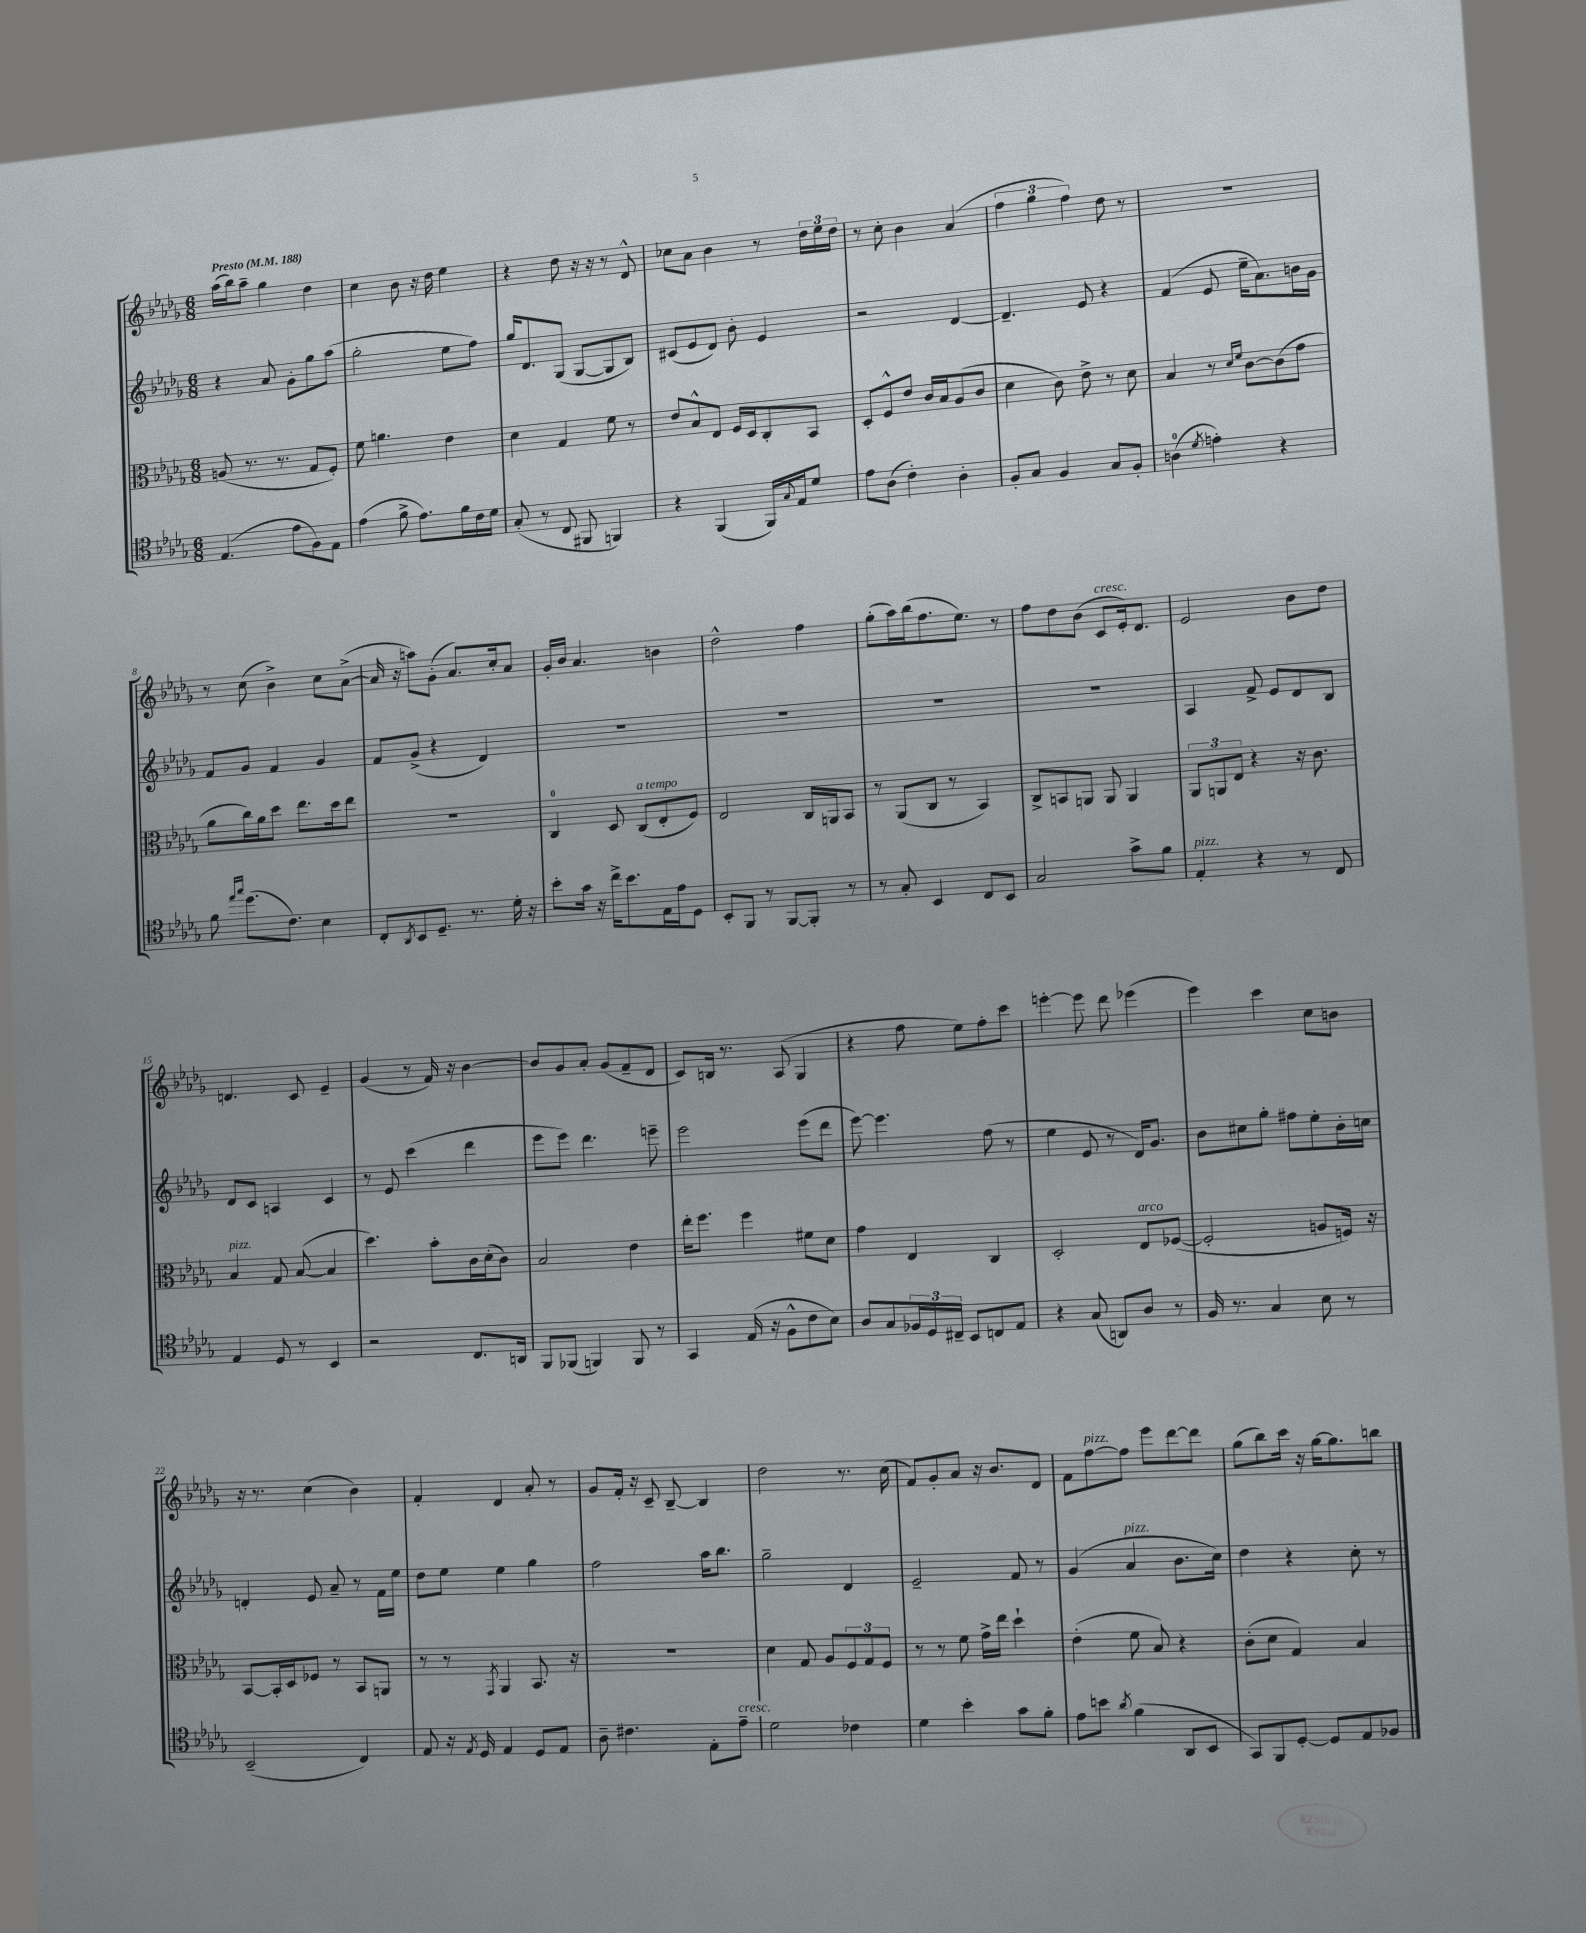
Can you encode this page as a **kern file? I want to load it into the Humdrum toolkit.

**kern	**kern	**kern	**kern
*part4	*part3	*part2	*part1
*staff4	*staff3	*staff2	*staff1
*clefC4	*clefC3	*clefG2	*clefG2
*k[b-e-a-d-g-]	*k[b-e-a-d-g-]	*k[b-e-a-d-g-]	*k[b-e-a-d-g-]
*M6/8	*M6/8	*M6/8	*M6/8
*MM188	*MM188	*MM188	*MM188
=1	=1	=1	=1
!	!	!	!LO:TX:a:B:t=Presto
(4.E-/	(8An/	4r	(16aa-\LL
.	.	.	16bb-\J)
.	8.r	.	8aa-~\J
.	.	8a-/	4gg-\
.	8.r	.	.
8e-\L	.	8g-'\L	.
8F\)	8G-/L	8gg-\	4dd-\
8E-\J	8F'/J)	(8aa-\J	.
=2	=2	=2	=2
(4e-\	8f\	2gg-'\	4cc\
.	4.an\	.	.
8f^\	.	.	8b-\
8.e-\L)	.	.	16r
.	.	.	16dd-\
.	4e-\	8ee-\L	4ee-\
16f\L	.	.	.
16c\	.	8ff\J)	.
16d-\JJ	.	.	.
=3	=3	=3	=3
(8G-'/	4d-\	16gg-/KL	4r
.	.	8.d-/	.
8r	.	.	.
8C/	4G-/	(8G-/J	8dd-\
8FF#X/	.	[8G-/L	16r
.	.	.	16r
4FFn/)	8f\	8G-/]	8r
.	8r	8B-/J)	8d-^^/
=4	=4	=4	=4
4r	8e-/L	(8c#X/L	8cc-X\L
.	8B-^^/	8e-/	8a-\J
(4FF/	8E-/J	8d-/J)	4b-\
.	16F/LL	8b-'\	.
.	16D-/J	.	.
16FF/LL)	8C'/	4e-/	8r
8qqG-/	.	.	.
16E-/J	.	.	.
8d-/J	8BB-/J	.	24dd-\LL
.	.	.	24ee-\
.	.	.	24dd-\JJ
=5	=5	=5	=5
8e-\L	8D-'/L	2r	8r
(8A-\J	8F^^/	.	8cc'\
4c'\)	8e-/J	.	4b-\
.	16c/LL	.	.
.	16B-/J	.	.
4A-'\	(8A-/	[4d-/	(4a-/
.	8c/J	.	.
=6	=6	=6	=6
8F'/L	4d-\	4.d-~/]	6ff\
8G-/J	.	.	.
.	.	.	6gg-\
4F/	8c\)	.	.
.	.	.	6ff\)
.	8e-^\	8e-/	.
8G-/L	8r	4r	8dd-\
8F'/J	8d-\	.	8r
=7	=7	=7	=7
(4An\	4B-/	(4f/	2.r
8qd-/	.	.	.
4en'\)	8r	8e-/	.
.	16qqd-/LL	.	.
.	16qqf/JJ	.	.
.	[8c\L	16ee-~\KL	.
.	.	8.a-\)	.
4r	(8c\]	.	.
.	8g-\J	16bn\L	.
.	.	16g-\JJ	.
!!LO:LB:g=z
=8	=8	=8	=8
8f\	8a-\L	8f/L	8r
16qqee-/LL	.	.	.
16qqgg-/JJ	.	.	.
(8.dd-\L	16cc\L)	8g-/J	(8cc\
.	16a-\J	.	.
.	8dd-\J	4f/	4b-^\)
8.c\J)	.	.	.
.	8.ee-\L	.	.
4B-\	.	4g-/	8cc\L
.	16dd-\k	.	.
.	8ee-\J	.	([8a-^\J
=9	=9	=9	=9
8C'/L	2.r	8f/L	16a-/]
.	.	.	16r
8qAA-/	.	.	.
8BB-/	.	(8g-^/J	8aan\L)
8.D-~/J	.	4r	(8g-'\J
.	.	.	8.a-/L)
8.r	.	.	.
.	.	4d-/)	.
.	.	.	16cc'/k
16d-'\	.	.	8a-/J
16r	.	.	.
=10	=10	=10	=10
8b-'\L	4C/	2.r	16g-'/LL
.	.	.	16b-/JJ
16g-\Jk	.	.	4.a-/
16r	.	.	.
16cc^\KL	8D-/	.	.
8.b-\	.	.	.
!	!LO:TX:a:i:t=a tempo	!	!
.	(8C/L	.	.
16E-\L	8E-'/	.	4bn\
16e-\J	.	.	.
8D-\J	8F/J)	.	.
=11	=11	=11	=11
8BB-'/L	2E-/	2.r	2dd-^^\
8FF/J	.	.	.
8r	.	.	.
[8FF/L	.	.	.
8FF'/J]	16C/LL	.	4ff\
.	16AAn/J	.	.
8r	8BB-/J	.	.
=12	=12	=12	=12
8r	8r	2.r	(8gg-'\L
8G-'/	(8AA-/L	.	16aa-\L)
.	.	.	(16bb-\J
4BB-/	8C/J	.	8.ff\
.	8r	.	.
.	.	.	8.ee-\J)
8C/L	4BB-/)	.	.
8BB-/J	.	.	8r
=13	=13	=13	=13
2G-/	8C^/L	2.r	8ff\L
.	8BBn/	.	8dd-\
.	8AAn/J	.	(8b-\J
!	!	!	!LO:TX:a:i:t=cresc.
.	8AA/	.	8c/L
8g-^\L	4AA/	.	16e-'/k)
.	.	.	8.d-/J
8f\J	.	.	.
=14	=14	=14	=14
!LO:TX:a:i:t=pizz.	!	!	!
4E-'/	12AA-/L	4A-/	2e-/
.	12AAn/	.	.
.	12E-/J	.	.
4r	4r	8f^/	.
.	.	8e-/L	.
8r	16r	8d-/	8b-\L
.	8.c\	.	.
8C/	.	8B-/J	8dd-\J
!!LO:LB:g=z
=15	=15	=15	=15
!	!LO:TX:a:i:t=pizz.	!	!
4E-/	4B-/	8d-/L	4.dn/
.	.	8c/J	.
8D-/	8G-/	4An/	.
8r	([8B-/	.	8c/
4BB-/	4B-/]	4c/	4e-~/
=16	=16	=16	=16
2r	4.dd-\)	8r	(4g-/
.	.	8e-/	.
.	.	(4ccc\	8r
.	8b-'\L	.	16f/)
.	.	.	16r
8.C/L	16c\L	4ddd-\	[4b-\
.	(16d-'\J	.	.
.	8c\J)	.	.
16AAn/Jk	.	.	.
=17	=17	=17	=17
8FF/L	2B-/	8eee-\L	8b-/L]
(8FF-X/J	.	8eee-\J)	8g-/
4FFn/)	.	4.ddd-\	8a-'/J
.	.	.	(8g-/L
8FF/	4e-\	.	8f~/
8r	.	8eeen~\	8d-/J
=18	=18	=18	=18
4GG-/	16ee-'\KL	2eee-\	8c/L)
.	8.ff\J	.	.
.	.	.	16Bn/Jk
.	.	.	8.r
(16E-/	4ff\	.	.
16r	.	.	.
8F^^\L	.	.	(8A-/
8c\	8f#X\L	(8eee-\L	4G-/
8B-\J)	8d-\J	8ddd-\J	.
=19	=19	=19	=19
8A-/L	4g-\	[8eee-\)	4r
8G-/	.	4.eee-\]	.
24F-X/L	4E-/	.	8ff\
24D-/	.	.	.
24C#X~/JJ	.	.	.
8BB-/L	.	.	8ee-\L)
8Cn/	4C/	(8ff\	8ff'\
8E-/J	.	8r	8ccc\J
=20	=20	=20	=20
4r	2D-'/	4ee-\	[4eeen'\
(8G-/	.	8e-/	8eee\]
8AAn/L)	.	8r	8ddd-\
!	!LO:TX:a:i:t=arco	!	!
8A-/J	8E-/L	16d-/KL)	(4eee-X\
.	.	8.g-/J	.
8r	([8F-X/J	.	.
=21	=21	=21	=21
16F/	2F-'/]	8b-\L	4eee-\)
8.r	.	.	.
.	.	8cc#X\	.
4G-/	.	8gg-'\J	4ccc\
.	.	8ff#X\L	.
8B-\	8An/L	8ee-'\	8cc\L
8r	16Fn/Jk)	16b-'\L	8bn\J
.	16r	16ccn\JJ	.
!!LO:LB:g=z
=22	=22	=22	=22
(2BB-~/	[8BB-/L	4dn'/	16r
.	.	.	8.r
.	16BB-'/L]	.	.
.	16D-/J	.	.
.	8F-X/J	8e-/	(4cc\
.	8r	8a-~/	.
4C/)	8BB-/L	8r	4b-\)
.	8AAn/J	16f\LL	.
.	.	16ee-\JJ	.
=23	=23	=23	=23
8E-/	8r	8dd-\L	4f'/
16r	8r	8ee-\J	.
8qE-/	.	.	.
16D-/	.	.	.
.	8qGG-/	.	.
4E-/	4AA-/	4ee-\	4d-/
8D-/L	8.BB-/	4gg-\	8a-'/
8E-/J	.	.	8r
.	16r	.	.
=24	=24	=24	=24
8A-~\	2.r	2ff\	8g-/L
4.c#X\	.	.	16f'/Jk
.	.	.	16r
.	.	.	8c~/
.	.	.	[8B-~/
8E-'\L	.	16aa-\KL	4B-/]
.	.	8.bb-\J	.
!LO:TX:a:i:t=cresc.	!	!	!
8e-~\J	.	.	.
=25	=25	=25	=25
2d-\	4d-\	2gg-~\	2dd-\
.	8G-/	.	.
.	8A-/L	.	.
4c-X\	12F/	4d-/	8.r
.	12G-/	.	.
.	12F/J	.	.
.	.	.	(16cc\
=26	=26	=26	=26
4d-\	8r	2e-~/	8f/L)
.	8r	.	8g-'/
4b-'\	8f\	.	8a-/J
.	16g-^\LL	.	16r
.	16ee-\JJ	.	8.b-/L
8g-\L	4dd-`\	8f/	.
8f'\J	.	8r	8d-/J
=27	=27	=27	=27
8e-\L	(4e-'\	(4g-/	8f\L
!	!	!	!LO:TX:a:i:t=pizz.
8bn\J	.	.	[8ff\
8qa-/	.	.	.
!	!	!LO:TX:a:i:t=pizz.	!
(4f\	8f\	4a-/	8ff\J]
.	8B-/)	.	8eee-\L
8AA-/L	4r	8.b-\L	[8ddd-\
8BB-/J	.	.	8ddd-\J]
.	.	16cc\Jk)	.
=28	=28	=28	=28
8GG-/L)	(8c'\L	4dd-\	(8gg-\L
8FF/	8d-\J	.	8bb-\)
[8D-'/J	4G-/)	4r	16ccc\Jk
.	.	.	16r
8D-/L]	.	.	[16gg-\KL
.	.	.	8.gg-\]
8E-/	4B-/	8cc'\	.
8F-X/J	.	8r	8bbn\J
==	==	==	==
*-	*-	*-	*-
